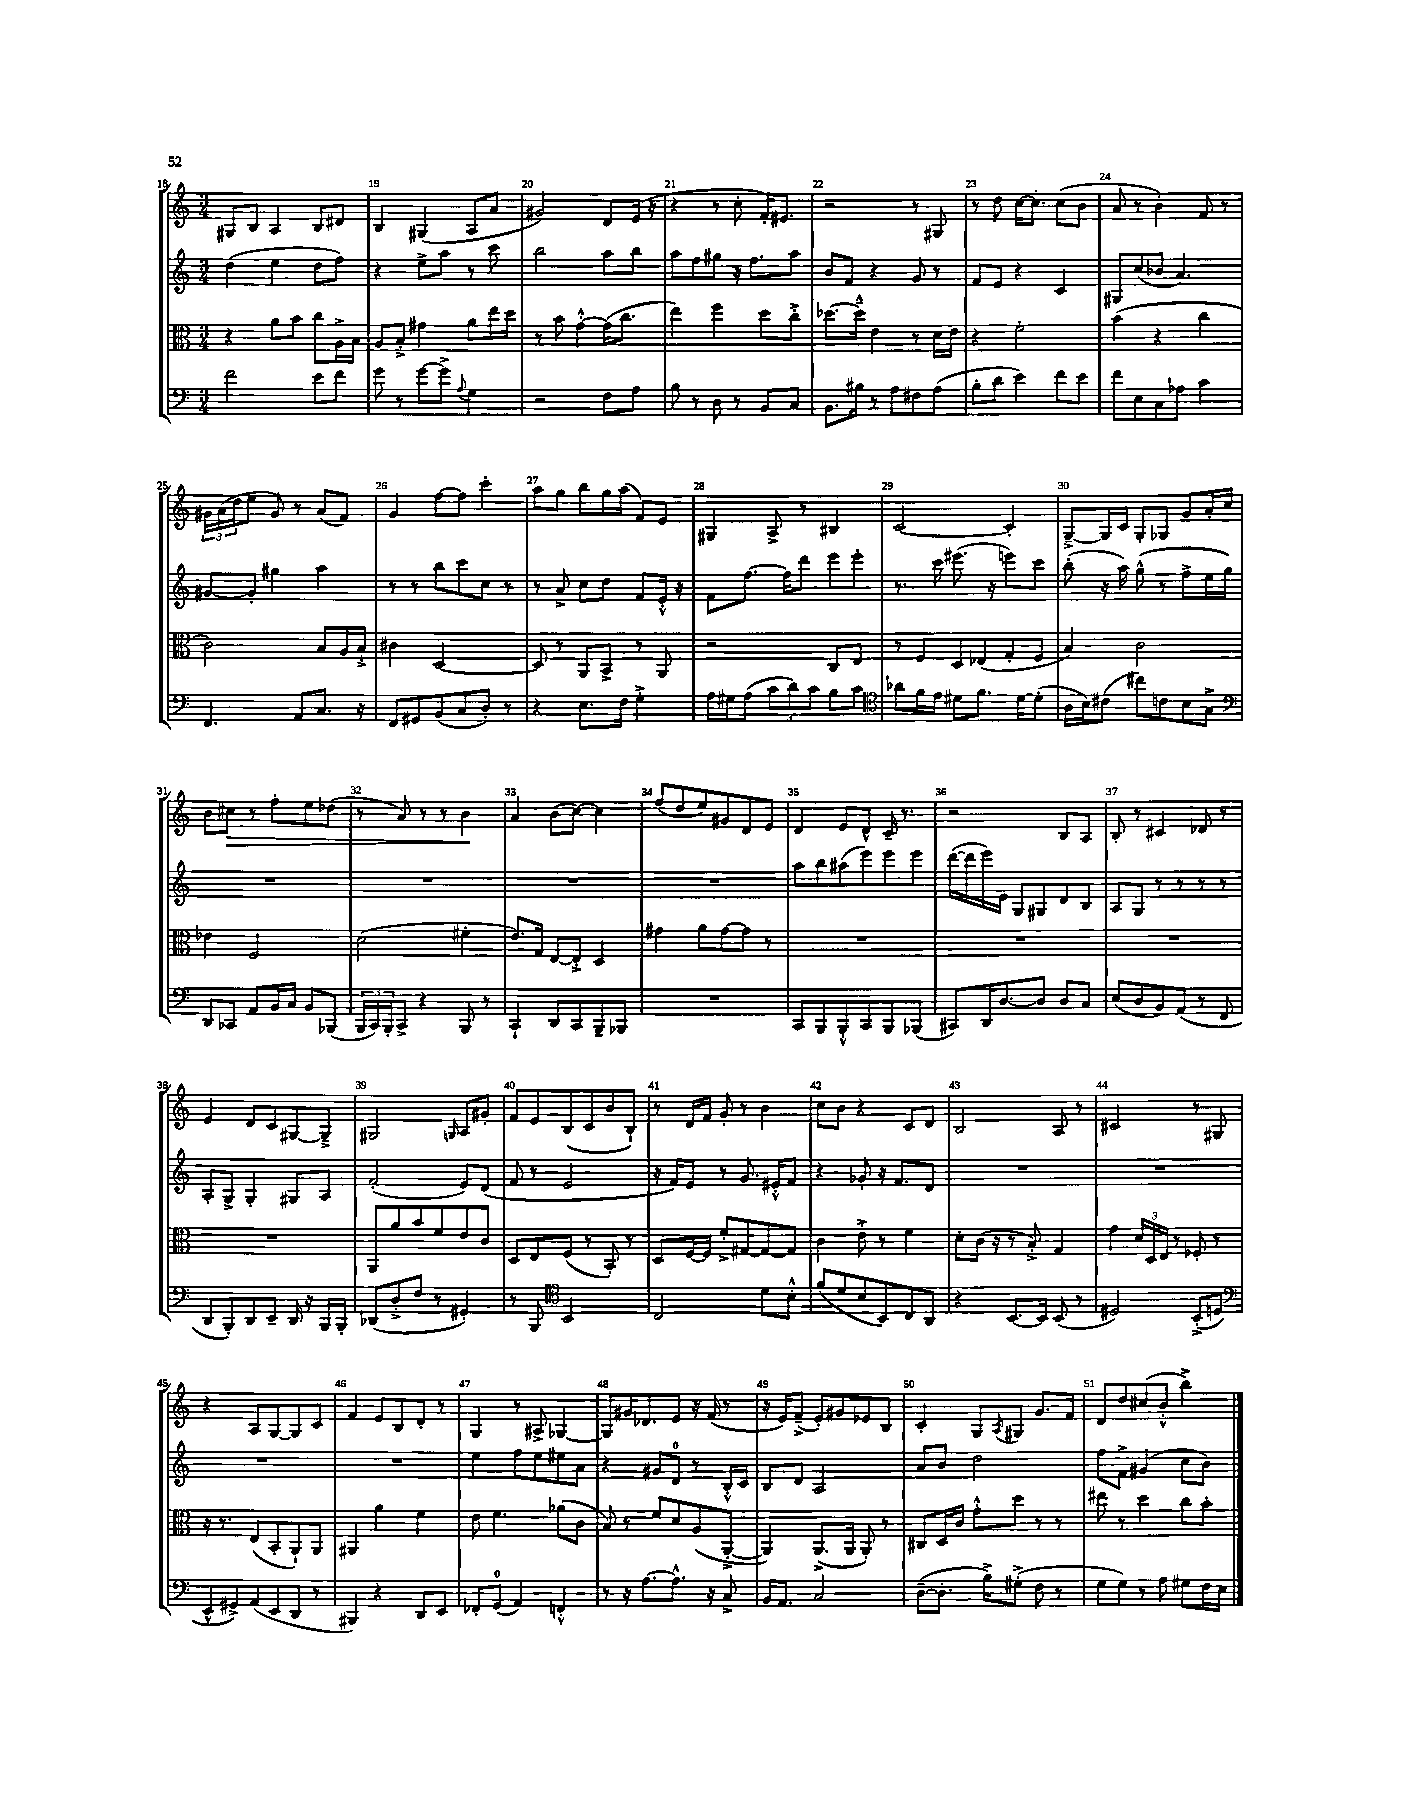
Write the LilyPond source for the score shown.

<<
\new StaffGroup <<
\new Staff = "s0" {
    \clef treble \key c \major \numericTimeSignature \time 3/4
    gis8 b8 a4 b8 dis'8 |
    b4 gis4( a8 a'8 |
    gis'2) d'8 e'16( r16 |
    r4 r8 c''8-. f'16-.) eis'8. |
    r2 r8 gis8 |
    r8 d''8 c''16~ c''8.-. c''8( b'8 |
    a'8 r8 b'4-.) f'8 r8 |
    \tuplet 3/2 { gis'16 a'16( d''16 } e''8 gis'8) r8 a'8( f'8) |
    g'4 f''8~ f''8 c'''4-. |
    a''8 g''8 b''8 g''16 a''16( f'8) e'8 |
    gis4 a8-> r8 bis4 |
    c'2~ c'4-. |
    g8~---> g16 c'16 g8-. ges8 g'8 a'16-. c''16 |
    b'8 cis''8\> r8 f''8-. e''8 des''8( |
    r8 a'8) r8 r8 b'4\! |
    a'4 b'8( c''8~) c''4 |
    f''8( d''8 e''8) gis'8 d'8 e'8 |
    d'4 e'8 d'8-^ c'16-- r8. |
    r2 b8 a8 |
    b8-. r8 cis'4 des'8 r8 |
    e'4 d'8 c'8 gis8~ gis8---> |
    gis2 \grace { g16 } a8 gis'8-. |
    f'8 e'8 b8( c'8 b'8 b8-!) |
    r8 d'16 f'16 g'8-. r8 b'4 |
    c''8 b'8 r4 c'8 d'8 |
    b2 a8 r8 |
    cis'2 r8 gis8 |
    r4 a8 g8~ g8 c'8 |
    f'4 e'8 b8 d'8-. r8 |
    g4 r8 ais8-> ges4~ |
    ges8 gis'16 des'8. e'8 r16 f'16( r8 |
    r16 e'16) f'8--->( e'8-.) gis'8 ees'8 b8 |
    c'4-. g8 \acciaccatura { a8 } gis8 g'8. f'16 |
    d'8 d''8 cis''8( b'8-.-^ b''4->) \bar "|." |
}
\new Staff = "s1" {
    \clef treble \key c \major \numericTimeSignature \time 3/4
    d''4( e''4 d''8 f''8) |
    r4 e''8-> a''8 r8 c'''8 |
    b''2 a''8 b''8 |
    a''8 f''8 gis''8 r16 f''8. a''8 |
    b'8 f'8 r4 g'8 r8 |
    f'8 e'8 r4 c'4 |
    gis8 c''8( bes'8 a'4.) |
    gis'8~ gis'8-. gis''4 a''4 |
    r8 r8 b''8 c'''8 c''8 r8 |
    r8 a'8-> c''8 d''8 f'8 e'16-.-^ r16 |
    f'8 f''8.~ f''16 d'''8 e'''8 e'''8-. |
    r8. c'''16 eis'''8.( r16 e'''8) c'''8 |
    b''8-.( r16 a''16) g''8-^( r8 f''8-> e''16 g''16) |
    R2. |
    R2. |
    R2. |
    R2. |
    a''8 b''8 ais''8( e'''8) e'''8 e'''8 |
    d'''16~( d'''16 e'''16) e'16 g8 gis8 d'8 b8 |
    a8 g8 r8 r8 r8 r8 |
    a8-. g8-> g4-. gis8 a8 |
    f'2-.( e'8) d'8( |
    f'8 r8 e'2 |
    r16 f'16) e'8 r8 g'8. eis'16-.-^ f'8 |
    r4 ges'8-. r16 f'8. d'8 |
    R2. |
    R2. |
    R2. |
    R2. |
    e''4 f''8 e''8 eis''8 a'8 |
    r4 gis'8 d'8-0 r8 b16-.-^ c'16 |
    b8 d'8 a2 |
    a'8 b'8 d''2 |
    f''8 f'8-> gis'4( c''8 b'8) \bar "|." |
}
\new Staff = "s2" {
    \clef alto \key c \major \numericTimeSignature \time 3/4
    r4 a'8 b'8 c''8 a16-> b16 |
    a8 b8-.-> gis'4 a'8 e''16 d''16 |
    r8 b'8 g'4~-.-^ g'16( c''8. |
    e''4) f''4 d''8 c''8-.-> |
    des''8.~ des''16---^ e'4 r8 d'16 e'16 |
    r4 f'2-. |
    b'4( r4 c''4 |
    c'2) b8 a16 b16-!-> |
    cis'4 d2~ |
    d8 r8 a,8 b,8-> r8 a,8 |
    r2 c8 e8 |
    r8 f8 d8 ees8( g8-. f8 |
    b4) c'2 |
    ees'4 f2 |
    d'2( fis'4-. |
    e'8.) g16 e8~ e8-.-> d4 |
    gis'4 a'8 gis'8~ gis'8 r8 |
    R2. |
    R2. |
    R2. |
    R2. |
    a,8 a'8 b'8 f'8 e'8 c'8 |
    d8 e8 f8( r8 b,8-.) r8 |
    d8 f16~ f16 f'8-.-> gis8~ gis8~ gis8 |
    c'4 e'8-.-> r8 f'4 |
    d'8-. c'16( r16 r8 b8-.->) g4 |
    g'4 \tuplet 3/2 { d'16 d16 e16 } r8 fes8-. r8 |
    r16 r8. e8( b,8-. a,8-!) a,8 |
    ais,4 a'4 f'4 |
    e'8 f'4. aes'8( c'8 |
    b8) r8 f'8 d'8 a8( a,8~-.-> |
    a,4) a,8.->( a,16 a,8-.) r8 |
    cis8 d16 c'16 g'8-.-^ d''8 r8 r8 |
    eis''8 r8 d''4 c''8 b'8-. \bar "|." |
}
\new Staff = "s3" {
    \clef bass \key c \major \numericTimeSignature \time 3/4
    f'2 e'8 f'8 |
    g'8 r8 g'8~ g'8-> \appoggiatura { a8 } g4 |
    r2 f8 a8 |
    b8 r8 d8 r8 b,8 c8 |
    b,8. bis16 r8 a8 fis8 a8( |
    b8-. d'8 e'4) f'8 e'8 |
    f'8 e8 c8 aes8 c'4 |
    f,4. a,8 c8. r16 |
    f,8 gis,8 b,8( c8 d8-.) r8 |
    r4 e8. f16 g4-.-> |
    a16 gis16 a8( \tuplet 3/2 { c'8 d'8) c'8 } b8 c'8 |
    \clef tenor aes'8 f'16 e'16 dis'8 f'8. dis'16~ dis'8-.( |
    a16 b16) cis'8( cis''8) c'8 b8 g8-> |
    \clef bass d,8 ces,8 a,8 b,16 c16 b,8 bes,,8( |
    \tuplet 3/2 { b,,16 c,16) b,,16-. } c,8-> r4 b,,8 r8 |
    c,4-! d,8 c,8 b,,8-- bes,,8 |
    R2. |
    c,8 b,,8 b,,8-.-^ c,8 b,,8 bes,,8( |
    cis,8) d,16 d8.~ d8 d8 c8 |
    e8( d8 b,8) a,8( r8 f,8 |
    d,8 b,,8-.) d,8 e,8-- d,16 r16 b,,16 b,,16-. |
    des,8( d8-.-> f8 r8 gis,4-.) |
    r8 b,,8 \clef tenor b,2 |
    c2 d'8 b8-.-^ |
    f'8( d'8 b8 b,8) c8 a,8 |
    r4 b,8.~ b,16 b,8( r8 |
    dis2) b,8-.->( d8 |
    \clef bass e,8-^ gis,8->) a,8( e,8 d,8 r8 |
    bis,,4) r4 d,8 e,8 |
    fes,8-. g,8-0( a,4) f,4-.-^ |
    r8 r16 a8.~ a8.-^ r16 c8-> |
    b,16 a,8. c2 |
    d8~--( d8.-. b16->) gis8-.->( f8 r8 |
    g8 g8) r8 a8 gis8 f16 e16 \bar "|." |
}
>>
>>
\layout { \context { \Score currentBarNumber = #18 \override BarNumber.break-visibility = ##(#f #t #t) barNumberVisibility = #all-bar-numbers-visible } }
